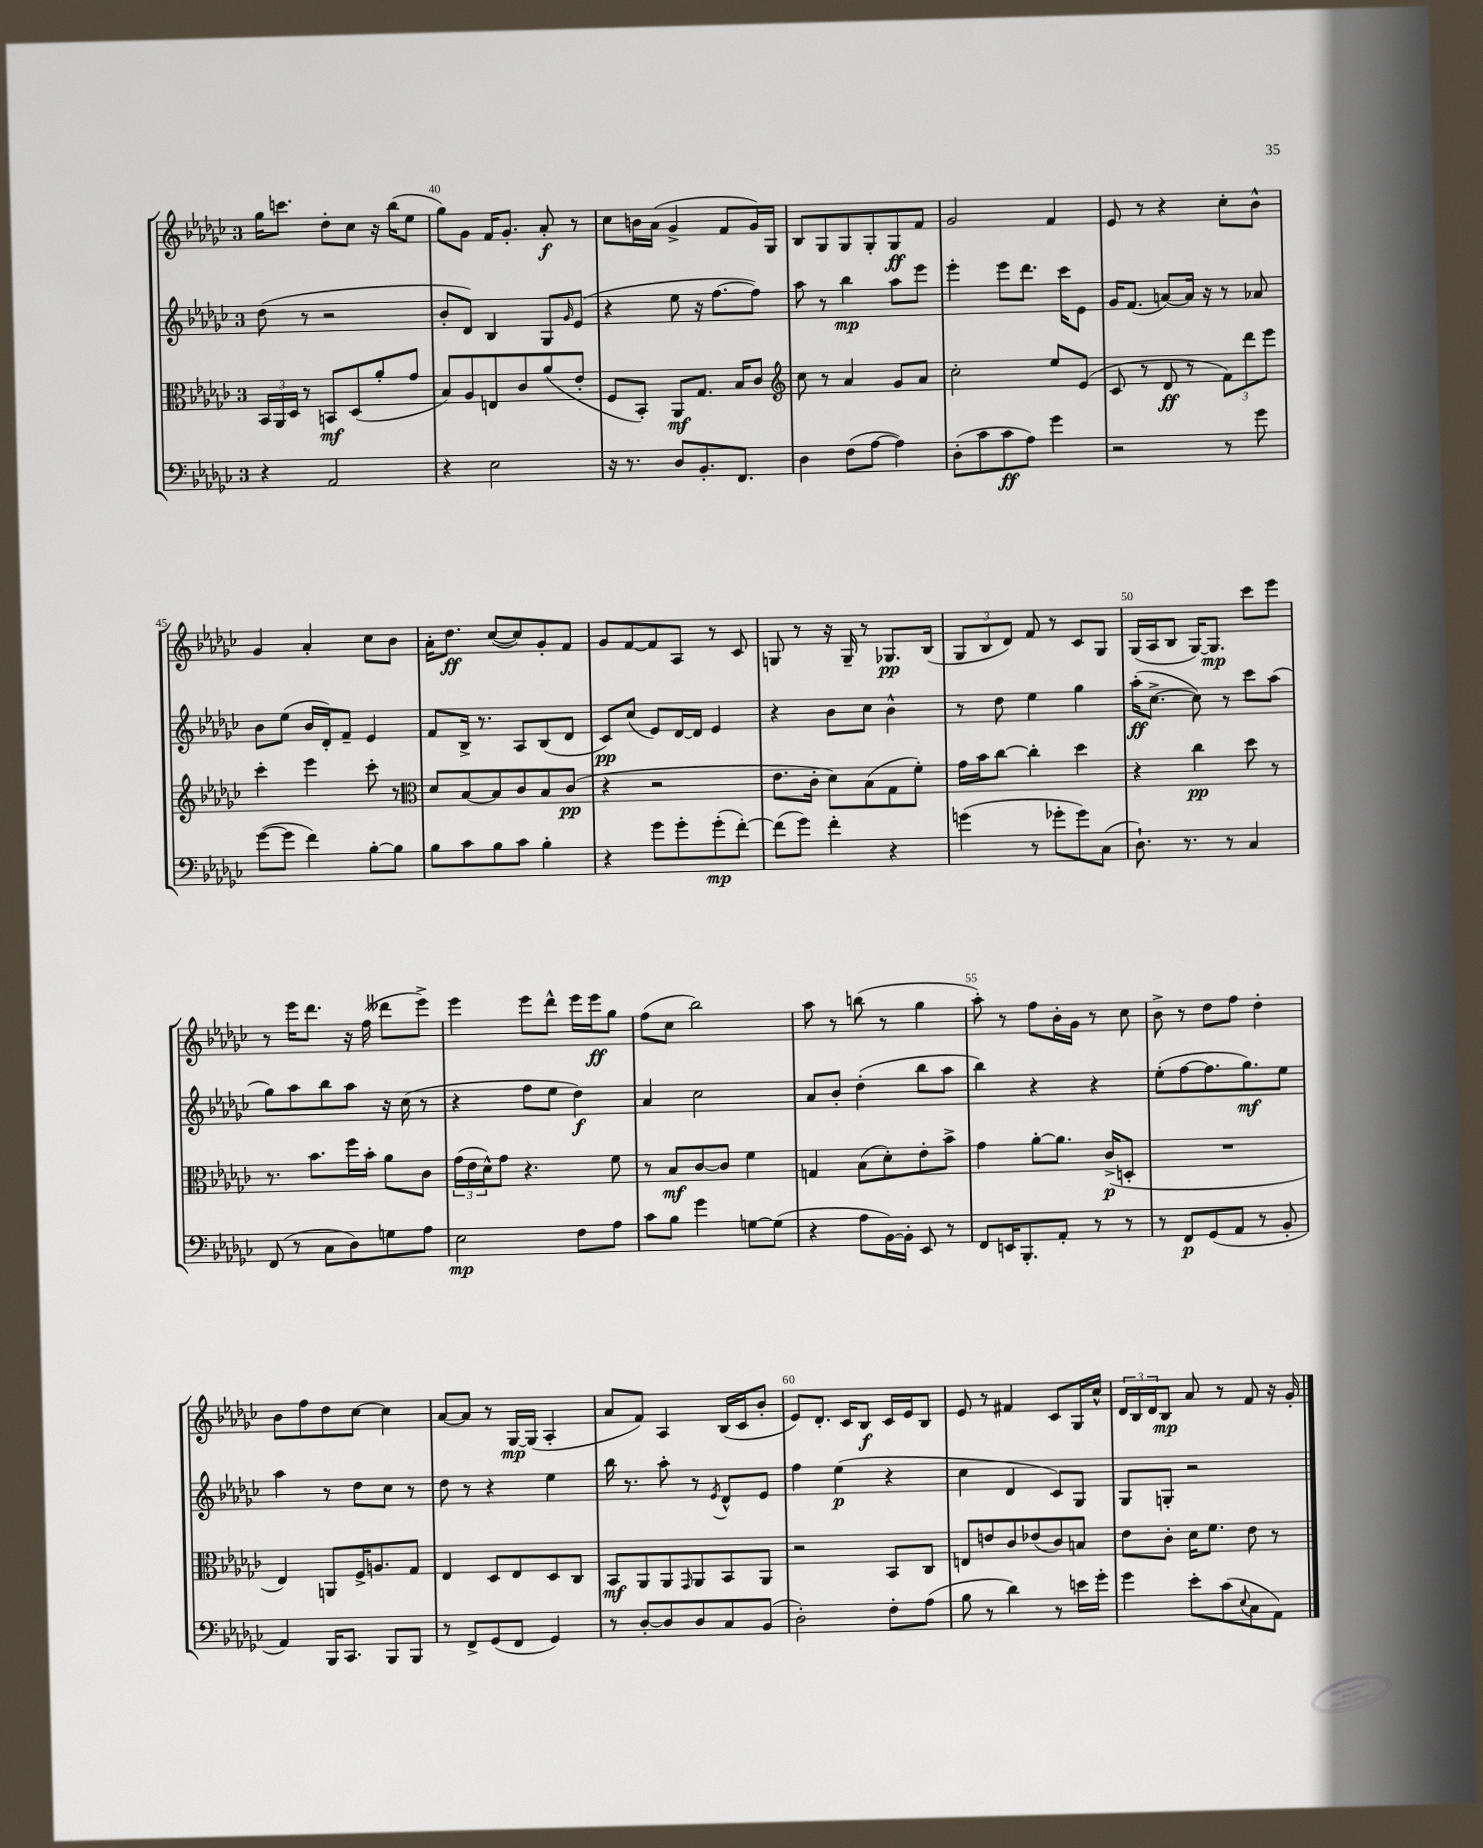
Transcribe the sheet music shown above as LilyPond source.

<<
\new StaffGroup <<
\new Staff = "s0" {
    \clef treble \key ges \major \once \override Staff.TimeSignature.style = #'single-digit \time 3/4
    ges''16 c'''8. des''8-. ces''8 r16 bes''16( ees''8 |
    ges''8) ges'8 f'16 ges'8.-. aes'8-.\f r8 |
    ces''8 b'16 aes'16( ges'4-> f'8 ges'16) ges16 |
    bes8 ges8 ges8 ges8-. ges8\ff f'8 |
    ges'2 f'4 |
    ees'8 r8 r4 ces''8-. bes'8-^ |
    ges'4 aes'4-. ces''8 bes'8 |
    aes'16-. des''8.\ff ces''8~( ces''8) ges'8-. f'8 |
    ges'8 f'8~ f'8 aes8 r8 ces'8 |
    g8 r8 r16 g16-- r8 ges8.\pp bes16( |
    \tuplet 3/2 { ges8 bes8 des'8) } f'8 r8 ces'8 ges8 |
    ges16( aes16 bes8 ges16~) ges8.\mp ces'''8 ees'''8 |
    r8 ees'''16 des'''8. r16 f''16( deses'''8 ees'''8->) |
    ees'''4 ees'''8 des'''8-^ ees'''16 ees'''16\ff ges''8 |
    f''8( ces''8 bes''2) |
    aes''8 r8 b''8( r8 ges''4 |
    aes''8-.) r8 f''8 bes'16-. ges'16 r8 ces''8 |
    bes'8-> r8 des''8 f''8 des''4-. |
    bes'8 f''8 des''8 ces''8~ ces''4 |
    aes'8~ aes'8 r8 ges16~\mp ges16( aes4-. |
    aes'8 f'8) aes4 bes16( ces'16 bes'8-. |
    ees'8) des'8.-. ces'16 bes8\f ces'16 ees'16 bes8 |
    ees'8 r8 fis'4 ces'8 ges16 ces''16-^ |
    \tuplet 3/2 { des'16 bes16 des'16 } bes8\mp aes'8 r8 f'8 r16 ges'16-. \bar "|." |
}
\new Staff = "s1" {
    \clef treble \key ges \major \once \override Staff.TimeSignature.style = #'single-digit \time 3/4
    des''8( r8 r2 |
    bes'8-. des'8) bes4 ges8 \grace { ges'16 } ees'8( |
    r4 ees''8 r16 f''8.~ f''8) |
    aes''8 r8 bes''4\mp aes''8 ees'''8 |
    ees'''4-. ees'''8 des'''8. ces'''16 ees'8 |
    ges'16 f'8.( a'8~) a'16 r16 r8 aes'8 |
    bes'8 ees''8( bes'16 des'16-.) f'8-- ees'4 |
    f'8 bes16-> r8. aes8 bes8( des'8 |
    ces'8\pp) ces''8( ees'8) des'16~ des'16 ees'4 |
    r4 bes'8 ces''8 bes'4-^ |
    r8 des''8 ees''4 ges''4 |
    aes''16-.\ff( ces''8.~-> ces''8) r8 ces'''8 aes''8( |
    ges''8) aes''8 bes''8 aes''8 r16 ces''16( r8 |
    r4 f''8 ees''8 des''4\f) |
    aes'4 ces''2 |
    aes'8 bes'8-. des''4-.( bes''8 aes''8 |
    bes''4) r4 r4 |
    ees''8-.( f''8~ f''8. ges''8.\mf) ees''8 |
    aes''4 r8 des''8 ces''8 r8 |
    des''8 r8 r4 ees''4 |
    bes''16 r8. aes''8-. r8 \acciaccatura { ees'8 } des'8-^ ees'8 |
    f''4 ees''4\p( r4 |
    ces''4 des'4 ces'8) ges8 |
    ges8 g8-. r2 \bar "|." |
}
\new Staff = "s2" {
    \clef alto \key ges \major \once \override Staff.TimeSignature.style = #'single-digit \time 3/4
    \tuplet 3/2 { bes,16 aes,16 des16 } r8 b,8\mf des8( aes'8-. ges'8 |
    bes8) aes8 e8 ces'8 aes'8( ees'8-. |
    f8 bes,8-.) aes,8\mf ges8. bes16 ces'8 |
    \clef treble ces''8 r8 aes'4 ges'8 aes'8 |
    ces''2-. ees''8 ees'8( |
    ces'8 r8 des'8\ff r8 \tuplet 3/2 { f'8) des'''8 ees'''8 } |
    ces'''4-. ees'''4 ces'''8-. r8 |
    \clef alto des'8 bes8~ bes8 ces'8 bes8 ces'8\pp( |
    r4 r2 |
    ees'8. ces'16-. des'8) bes8( ges8 f'8-.) |
    ges'16 bes'16 ces''8~ ces''4-. des''4 |
    r4 ces''4\pp des''8 r8 |
    r8. bes'8. f''16 bes'16-. aes'8 ces'8 |
    \tuplet 3/2 { ges'16( ees'16 des'16-^) } ges'8 r4. f'8 |
    r8 bes8\mf ces'8~ ces'8 f'4 |
    g4 bes8( des'8-.) ees'8-. bes'8-> |
    ges'4 aes'8~-. aes'8. ces'16->\p( d8-. |
    R2. |
    ees4) a,8 f16-> a8. ges8 |
    ees4 des8 ees8 des8 ces8 |
    bes,8\mf aes,8 aes,8 \grace { ges,16 } aes,8 bes,8 aes,8 |
    r2 bes,8 ces8 |
    e8 e'8 ces'8 ees'8( ces'8) b8 |
    ees'8 ces'8-. des'16 f'8. ees'8 r8 \bar "|." |
}
\new Staff = "s3" {
    \clef bass \key ges \major \once \override Staff.TimeSignature.style = #'single-digit \time 3/4
    r4 aes,2 |
    r4 ees2 |
    r16 r8. des8 bes,8.-. f,8. |
    des4 f8( aes8~ aes4) |
    des8-.( ces'8 ces'8\ff aes8) ges'4 |
    r2 r8 ges'8 |
    ges'8~( ges'8 f'4) bes8~-. bes8 |
    bes8 ces'8 bes8 ces'8 bes4-. |
    r4 ges'8 ges'8-. ges'8-.\mp( f'8~-.) |
    f'8( ges'8) f'4-. r4 |
    g'4( r8 ges'8-. ges'8) ces8( |
    des8.-!) r8. r8 ces4 |
    f,8( r8 ces8 des8) g8 aes8 |
    ees2\mp f8 aes8 |
    ces'8 bes8 ges'4 g8~ g8( |
    r4 aes8 bes,16~) bes,16-. ees,8 r8 |
    f,8 e,16 bes,,8.-. aes,8-. r8 r8 |
    r8 f,8\p ges,8( aes,8 r8 bes,8-. |
    aes,4) bes,,16 ces,8. bes,,8 bes,,8 |
    r8 f,8-> ges,8( f,8 ges,4) |
    r8 des8~-. des8 des8 ces8 bes,8( |
    des2-.) f8-. aes8( |
    bes8 r8 des'4) r8 e'16 ges'16-. |
    ges'4 ees'8-. ces'8( \appoggiatura { ees8 } ces8 aes,8) \bar "|." |
}
>>
>>
\layout { \context { \Score currentBarNumber = #39 \override BarNumber.break-visibility = ##(#f #t #t) barNumberVisibility = #(every-nth-bar-number-visible 5) } }
